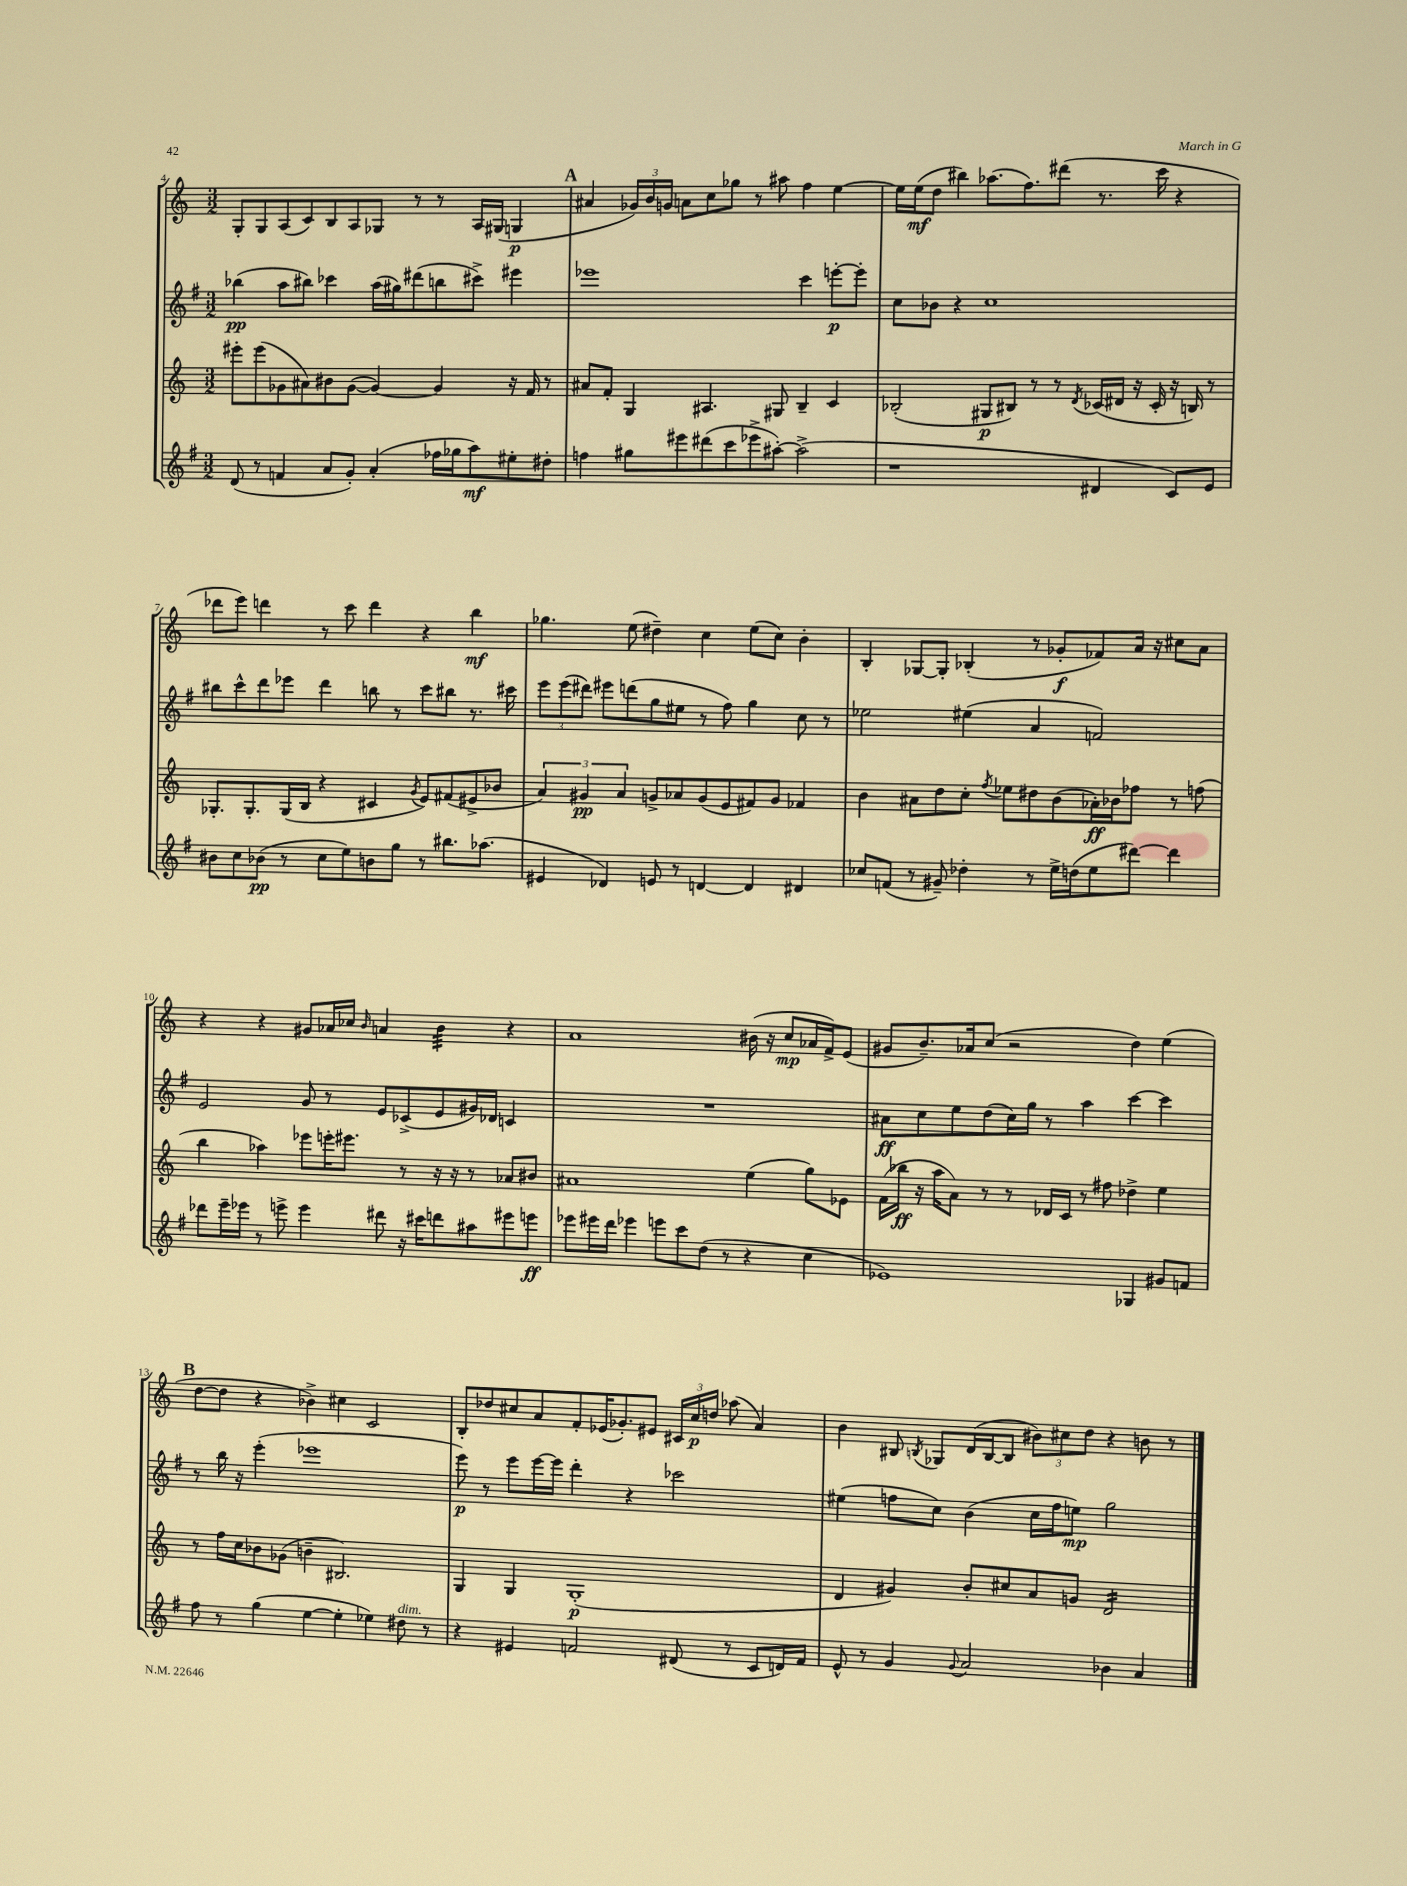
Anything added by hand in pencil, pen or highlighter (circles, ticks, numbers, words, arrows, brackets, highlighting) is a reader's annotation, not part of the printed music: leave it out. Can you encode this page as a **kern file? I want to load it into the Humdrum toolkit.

**kern	**dynam	**kern	**dynam	**kern	**dynam	**kern	**dynam
*part4	*part4	*part3	*part3	*part2	*part2	*part1	*part1
*staff4	*staff4	*staff3	*staff3	*staff2	*staff2	*staff1	*staff1
*clefG2	*	*clefG2	*	*clefG2	*	*clefG2	*
*k[f#]	*	*k[]	*	*k[f#]	*	*k[]	*
*M3/2	*	*M3/2	*	*M3/2	*	*M3/2	*
=4	=4	=4	=4	=4	=4	=4	=4
(8d/	.	8eee#X'\L	.	(4bb-X\	pp	8G'/L	.
8r	.	(8eee#\	.	.	.	8G/	.
4fn/	.	8g-X\	.	8aa\L	.	(8A/	.
.	.	8a#X\)	.	8bb#X\J)	.	8c/)	.
8a/L	.	8b#X\	.	4ccc-X\	.	8B/	.
8g'/J)	.	([8g-\J	.	.	.	8A/	.
(4a'/	.	4g-/_)	.	(16aa\LL	.	8G-X/J	.
.	.	.	.	16gg#X\J)	.	.	.
.	.	.	.	(8ddd#X\	.	8r	.
16ff-X\LL	.	4g-/]	.	8bbn\	.	8r	.
16gg-X\J	.	.	.	.	.	.	.
8aa\)	mf	.	.	8ccc#X^\J)	.	16A/LL	.
.	.	.	.	.	.	(16G#X/JJ	.
8ee#X'\	.	16r	.	4eee#X\	.	4Gn/	p
.	.	16f/	.	.	.	.	.
8dd#X'\J	.	8r	.	.	.	.	.
!!LO:REH:place=s1:t=A
=5	=5	=5	=5	=5	=5	=5	=5
4ffn\	.	8a#X/L	.	1eee-X	.	4a#X/	.
.	.	8f'/J	.	.	.	.	.
8gg#X\L	.	4G/	.	.	.	24g-X/LL)	.
.	.	.	.	.	.	24b/	.
.	.	.	.	.	.	24gn/JJ	.
8eee#X\	.	.	.	.	.	8an\L	.
(8ddd#X\	.	4.A#X/	.	.	.	8cc\	.
8ccc\	.	.	.	.	.	8gg-X\J	.
8eee-X^\	.	.	.	.	.	8r	.
[8aa#X'\J)	.	8G#X/	.	.	.	8aa#X\	.
(2aa#^\]	.	4B~/	.	4ccc\	.	4ff\	.
.	.	4c/	.	[8eeen'\L	p	[4ee\	.
.	.	.	.	8eee'\J]	.	.	.
=6	=6	=6	=6	=6	=6	=6	=6
1r	.	(2B-X'/	.	8cc\L	.	16ee\LL]	.
.	.	.	.	.	.	(16ee\J	mf
.	.	.	.	8b-X\J	.	8dd\J	.
.	.	.	.	4r	.	4bb#X\)	.
.	.	8G#X/L	p	1cc	.	(8.aa-X\L	.
.	.	8B#X/J)	.	.	.	.	.
.	.	.	.	.	.	8.ff\)	.
.	.	8r	.	.	.	.	.
.	.	8r	.	.	.	(8ddd#X\J	.
.	.	8qd/	.	.	.	.	.
4d#X/	.	(16c-X/LL	.	.	.	8.r	.
.	.	16d#X/JJ	.	.	.	.	.
.	.	16r	.	.	.	.	.
.	.	16c-'/	.	.	.	16ccc\	.
8c/L)	.	16r	.	.	.	4r	.
.	.	16Bn/)	.	.	.	.	.
8e/J	.	8r	.	.	.	.	.
!!LO:LB:g=z
=7	=7	=7	=7	=7	=7	=7	=7
8b#X\L	.	8.G-X'/L	.	8bb#X\L	.	8ddd-X\L	.
8cc\	.	.	.	8ccc^^\	.	8eee\J)	.
.	.	8.G-'/	.	.	.	.	.
(8b-X\J	pp	.	.	8ddd\	.	4dddn\	.
8r	.	(16G-/L	.	8eee-X\J	.	.	.
.	.	16B/JJ	.	.	.	.	.
8cc\L	.	4r	.	4ddd\	.	8r	.
8ee\)	.	.	.	.	.	8ccc\	.
8bn\	.	4c#X/	.	8bbn\	.	4ddd\	.
8gg\J	.	.	.	8r	.	.	.
.	.	8qg/	.	.	.	.	.
8r	.	8e/L)	.	8ccc\L	.	4r	.
8.bb#X\L	.	(8f#X/	.	8bb#X\J	.	.	.
.	.	8e#X^/	.	8.r	.	4bb\	mf
(8.aa-X\J	.	.	.	.	.	.	.
.	.	8b-X/J	.	.	.	.	.
.	.	.	.	16ccc#X\	.	.	.
=8	=8	=8	=8	=8	=8	=8	=8
4e#X/	.	6a/)	.	12eee\L	.	4.gg-X\	.
.	.	.	.	(12eee\	.	.	.
.	.	6g#X/	pp	12ddd#X\J)	.	.	.
4d-X/)	.	.	.	8eee#X\L	.	.	.
.	.	6a/	.	.	.	.	.
.	.	.	.	(8dddn\	.	(8ee\	.
8en/	.	8gn^/L	.	8gg\	.	4dd#X~\)	.
8r	.	8a-X/	.	8ee#X\J	.	.	.
[4dn/	.	(8g/	.	8r	.	4cc\	.
.	.	8e/	.	8ff#\)	.	.	.
4d/]	.	8f#X/)	.	4gg\	.	(8ee\L	.
.	.	8g/J	.	.	.	8cc\J)	.
4d#X/	.	4f-X/	.	8cc\	.	4b'\	.
.	.	.	.	8r	.	.	.
=9	=9	=9	=9	=9	=9	=9	=9
8cc-X/L	.	4b\	.	2ee-X\	.	4B'/	.
(8fn/J	.	.	.	.	.	.	.
8r	.	8a#X\L	.	.	.	[8G-X/L	.
8g#X~/)	.	8dd\	.	.	.	8G-'/J]	.
4dd-X'\	.	8cc'\J	.	(4ee#X\	.	(4B-X'/	.
.	.	8qff/	.	.	.	.	.
.	.	8ee-X\L	.	.	.	.	.
8r	.	8dd#X\	.	4a/	.	8r	.
16ee^\LL	.	(8b\	.	.	.	8g-X'/L	f
(16ddn\J	.	.	.	.	.	.	.
8ee\	.	16a-X'\L)	ff	2fn/)	.	8f-X/)	.
.	.	16b-X\J	.	.	.	.	.
[8ddd#X\J)	.	8ff-X\J	.	.	.	16a/Jk	.
.	.	.	.	.	.	16r	.
4ddd#\]	.	8r	.	.	.	8cc#X\L	.
.	.	(8ffn\	.	.	.	8a\J	.
!!LO:LB:g=z
=10	=10	=10	=10	=10	=10	=10	=10
8ddd-X\L	.	4bb\	.	2e/	.	4r	.
16eee~\L	.	.	.	.	.	.	.
16eee-X\JJ	.	.	.	.	.	.	.
8r	.	4aa-X\)	.	.	.	4r	.
8eeen^\	.	.	.	.	.	.	.
4eee\	.	8eee-X\L	.	8g/	.	8g#X/L	.
.	.	16eeen'\K	.	8r	.	16a-X/L	.
.	.	8.eee#X\J	.	.	.	16cc-X/JJ	.
.	.	.	.	.	.	16qqb/	.
8ddd#X\	.	.	.	8e/L	.	4an/	.
16r	.	8r	.	(8c-X^/	.	.	.
16ccc#X\KL	.	.	.	.	.	.	.
*	*	*	*	*	*	*tremolo	*
8dddn\	.	16r	.	8e/	.	32b\LLL	.
.	.	.	.	.	.	32b\	.
.	.	16r	.	.	.	32b\	.
.	.	.	.	.	.	32b\	.
8aa#X\	.	8r	.	16g#X/L)	.	32b\	.
.	.	.	.	.	.	32b\	.
.	.	.	.	16d-X/JJ	.	32b\	.
.	.	.	.	.	.	32b\JJJ	.
*	*	*	*	*	*	*Xtremolo	*
8eee#X\	.	8a-X/L	.	4cn/	.	4r	.
8eeen\J	ff	8b#X/J	.	.	.	.	.
=11	=11	=11	=11	=11	=11	=11	=11
8eee-X\L	.	1a#X	.	1.r	.	1a	.
16eee#X\L	.	.	.	.	.	.	.
16ddd\JJ	.	.	.	.	.	.	.
4eee-X\	.	.	.	.	.	.	.
8eeen\L	.	.	.	.	.	.	.
8ccc\	.	.	.	.	.	.	.
(8dd\J	.	.	.	.	.	.	.
8r	.	.	.	.	.	.	.
4r	.	(4ee\	.	.	.	(16b#X\	.
.	.	.	.	.	.	16r	.
.	.	.	.	.	.	8cc/L	mp
4cc\	.	8gg\L)	.	.	.	16a-X/L	.
.	.	.	.	.	.	16f^/J)	.
.	.	8e-X\J	.	.	.	(8e/J	.
=12	=12	=12	=12	=12	=12	=12	=12
1e-X)	.	(16f\LL	.	8a#X\L	ff	8g#X/L	.
.	.	16bb-X\JJ	ff	.	.	.	.
.	.	16r	.	8cc\	.	8.b~/)	.
.	.	16aa\KL	.	.	.	.	.
.	.	8a\J)	.	8ee\	.	.	.
.	.	.	.	.	.	16a-X/k	.
.	.	8r	.	(8dd\	.	(8cc/J	.
.	.	8r	.	16cc\L)	.	2r	.
.	.	.	.	16gg\JJ	.	.	.
.	.	16d-X/LL	.	8r	.	.	.
.	.	16c/JJ	.	.	.	.	.
.	.	8r	.	4aa\	.	.	.
.	.	8ff#X\	.	.	.	.	.
4G-X/	.	4dd-X^\	.	[4ccc\	.	4dd\)	.
8g#X/L	.	4ee\	.	4ccc\]	.	(4ee\	.
8fn/J	.	.	.	.	.	.	.
!!LO:LB:g=z
!!LO:REH:place=s1:t=B
=13	=13	=13	=13	=13	=13	=13	=13
8ff#\	.	8r	.	8r	.	[8dd\L	.
8r	.	16ff\LL	.	16bb\	.	8dd\J]	.
.	.	16cc\J	.	16r	.	.	.
(4gg\	.	8b-X\	.	(4eee'\	.	4r	.
.	.	(8g-X\J	.	.	.	.	.
[4ee\	.	4bn~\	.	1eee-X	.	4b-X^\)	.
4ee'\]	.	2.B#X/)	.	.	.	4cc#X\	.
4ee-X\)	.	.	.	.	.	2c/	.
!LO:TX:a:i:t=dim.	!	!	!	!	!	!	!
8dd#X\	.	.	.	.	.	.	.
8r	.	.	.	.	.	.	.
=14	=14	=14	=14	=14	=14	=14	=14
4r	.	4G/	.	8eee\)	p	8B'/L	.
.	.	.	.	8r	.	8dd-X/	.
4e#X/	.	4G/	.	8eee\L	.	8cc#X/	.
.	.	.	.	[16eee\L	.	8a/	.
.	.	.	.	16eee\JJ]	.	.	.
2fn/	.	(1G'	p	4ddd'\	.	8f'/	.
.	.	.	.	.	.	(16e-X/K	.
.	.	.	.	.	.	8.g-X'/)	.
.	.	.	.	4r	.	.	.
.	.	.	.	.	.	8e#X/J	.
(8d#X/	.	.	.	2ccc-X\	.	24c#X/LL	.
.	.	.	.	.	.	24cc#/	p
.	.	.	.	.	.	24ddn/JJ	.
8r	.	.	.	.	.	(8aa-X\	.
8c/L	.	.	.	.	.	4a/)	.
16dn/L)	.	.	.	.	.	.	.
16f/JJ	.	.	.	.	.	.	.
=15	=15	=15	=15	=15	=15	=15	=15
8e^^/	.	4d/	.	(4ee#X\	.	4b\	.
8r	.	.	.	.	.	.	.
4g/	.	4g#X/)	.	8ffn\L	.	8B#X/	.
.	.	.	.	.	.	8qBn/	.
.	.	.	.	8cc\J)	.	8G-X/L	.
8qqg/	.	.	.	.	.	.	.
2a/	.	8b'/L	.	(4b\	.	(16d/L	.
.	.	.	.	.	.	[16B/J	.
.	.	8cc#X/	.	.	.	8B/J]	.
.	.	8a/	.	16cc\LL	.	12b#X\L)	.
.	.	.	.	16ff\J	.	.	.
.	.	.	.	.	.	12cc#X\	.
.	.	8gn/J	.	8een\J)	mp	.	.
.	.	.	.	.	.	12dd\J	.
*	*	*tremolo	*	*	*	*	*
4b-X\	.	16d/LL	.	2gg\	.	4r	.
.	.	16d/	.	.	.	.	.
.	.	16d/	.	.	.	.	.
.	.	16d/	.	.	.	.	.
4a/	.	16d/	.	.	.	8bn\	.
.	.	16d/	.	.	.	.	.
.	.	16d/	.	.	.	8r	.
.	.	16d/JJ	.	.	.	.	.
*	*	*Xtremolo	*	*	*	*	*
==	==	==	==	==	==	==	==
*-	*-	*-	*-	*-	*-	*-	*-
